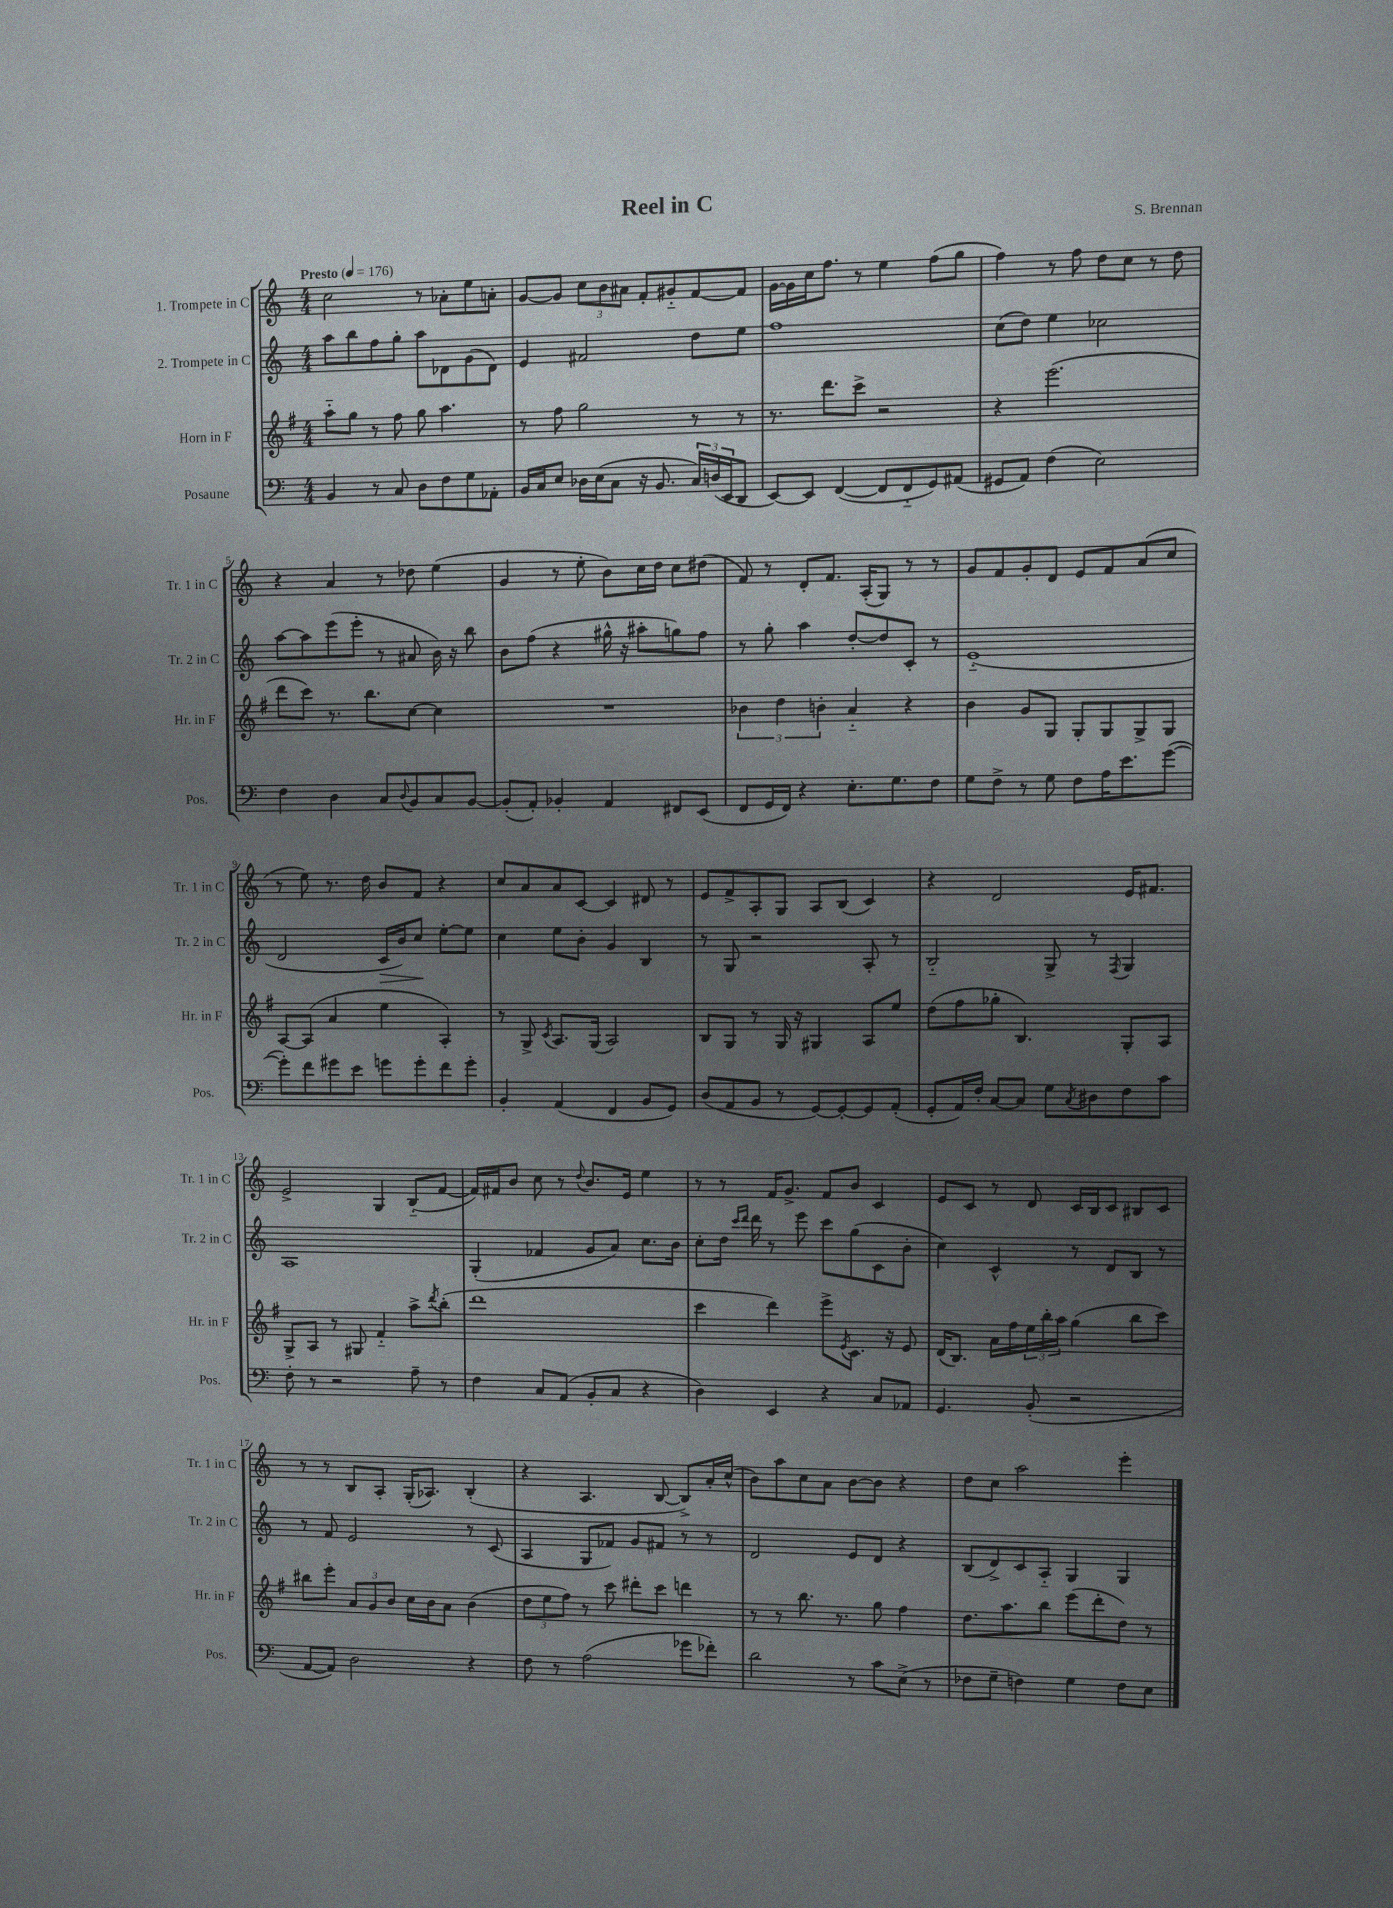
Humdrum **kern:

**kern	**kern	**kern	**kern
*staff4	*staff3	*staff2	*staff1
*clefF4	*clefG2	*clefG2	*clefG2
*k[]	*k[f#]	*k[]	*k[]
*M4/4	*M4/4	*M4/4	*M4/4
*MM176	*MM176	*MM176	*MM176
4BB	8aa'~	8aa	2cc
.	8gg	8bb	.
8r	8r	8ff	.
8C	8ff#	8gg'	.
8D	8gg	8aa	8r
8F	4.aa	8d-	8a-'
8G	.	(8g	8ee
8AA-'	.	8d-)	8a'
=	=	=	=
16BB	8r	4e	[8g
16C	.	.	.
8E	8ff#	.	8g]
16D-	2gg	2f#	12cc
(16E	.	.	.
.	.	.	12b
8C	.	.	.
.	.	.	12a#
16r	.	.	8f'
8.BB	.	.	.
.	.	.	8g#'~
24C)	8r	8dd	[8f
(24D	.	.	.
24EE	.	.	.
8DD	8r	8ee	8f]
=	=	=	=
[8EE)	8.r	1ff	[16g
.	.	.	16g]
8EE]	.	.	16cc
.	8.ddd	.	8.ff
([4FF	.	.	.
.	8ccc^	.	8r
8FF]	2r	.	4ee
8FF'~	.	.	.
8GG)	.	.	(8ff
(8AA#	.	.	8gg
=	=	=	=
8GG#	4r	(8cc	4ff)
8AA)	.	8dd)	.
(4F	(2.eee	4ee	8r
.	.	.	8ff
2E)	.	2cc-	8dd
.	.	.	8cc
.	.	.	8r
.	.	.	8dd
=	=	=	=
4F	8ddd	[8aa	4r
.	8ccc)	8aa]	.
4D	8.r	(8eee	4a
.	.	8eee'	.
.	8.bb	.	.
8C	.	8r	8r
8qqD	.	.	.
8BB	[8cc	8a#	8dd-
8C	4cc]	16b)	(4ee
.	.	16r	.
[8BB	.	8bb	.
=	=	=	=
(8BB']	1r	8b	4g
8AA')	.	(8ff	.
4BB-'	.	4r	8r
.	.	.	8ee'
4AA	.	16gg#^^	8b)
.	.	16r	.
.	.	8aa#'	16cc
.	.	.	16dd
8FF#	.	8gg)	8cc
(8EE	.	8ff	(8dd#
=	=	=	=
8FF	6b-	8r	8f)
16GG	.	8gg'	8r
.	6dd	.	.
16FF)	.	.	.
4r	.	4aa	8d'
.	6b'	.	.
.	.	.	8.f
8.E'	4a'~	[8dd'	.
.	.	.	(16A'
.	.	8dd]	8G)
8.G	.	.	.
.	4r	8c'	8r
8F	.	8r	8r
=	=	=	=
8G	4b	(1e'~	8g
8F^	.	.	8f
8r	8g	.	8g'
8G	8G	.	8d
8F	8G'	.	8e
16A	8G	.	8f
8.e	.	.	.
.	8G^	.	(8a
([8g	8G	.	8cc
=	=	=	=
8g'])	[8A	2d	8r
8f	(8A]	.	8ee)
8g#	4a	.	8.r
8e	.	.	.
.	.	.	16dd
8g	4ee	16c	8b
.	.	16b)	.
8g'	.	8cc	8f
8f	4A')	[8ee'	4r
8g'	.	8ee]	.
=	=	=	=
4BB'	8r	4cc	8cc
.	8G^	.	8a
.	8qc	.	.
(4AA	8.A	8ee	8a
.	.	8b'	[8c
.	(16G	.	.
4FF	2A)	4g	4c]
8BB	.	4B	8d#
8GG)	.	.	8r
=	=	=	=
(8D	8B	8r	8e
8AA	8G	8G	8f^
8BB	8r	2r	8A'
8r	16G	.	8G
.	16r	.	.
[8GG)	4G#	.	8A
8GG'_	.	.	(8B
8GG]	8A	8A'	4c)
(8AA'	8ee	8r	.
=	=	=	=
8GG'	(8dd	2B'~	4r
16AA)	8ff#	.	.
16F'	.	.	.
[8C	8gg-'	.	2d
8C]	4.B)	.	.
8G	.	8G^	.
8qC	.	.	.
8D#	.	8r	.
.	.	8qF	.
8F	8G'	4G	16e
.	.	.	8.f#
8c	8A	.	.
=	=	=	=
8F'	8G^	1A	2e^
8r	8A	.	.
2r	8r	.	.
.	8G#	.	.
.	4f#'~	.	4G
8A~	8aa^	.	(8B'~
.	8qddd	.	.
8r	(8bb'	.	[8f
=	=	=	=
4F	1ddd	(4G'	16f])
.	.	.	16f#
.	.	.	8b
8C	.	4f-	8cc
(8AA	.	.	8r
.	.	.	8qqdd
8BB'	.	8g	8.b
8C	.	8a)	.
.	.	.	16e
4r	.	8.cc	4ee
.	.	16b	.
=	=	=	=
4D)	4ccc	8cc'	8r
.	.	16dd	8r
.	.	16qqccc	.
.	.	16qqddd	.
.	.	16ddd	.
4EE	4ddd)	8r	16f
.	.	.	8.g^
.	.	8eee	.
4r	8eee^	8ccc	8f
.	8qe	.	.
.	8.c	(8gg	8b
8C	.	8c	4c
.	16r	.	.
8AA-	8e	8b'	.
=	=	=	=
4.GG	(16d	4cc)	8e
.	8.B)	.	.
.	.	.	8c
.	16a	4c^^	8r
.	16ff#	.	.
(8BB'	24ee	.	8d
.	24bb'	.	.
.	24aa	.	.
2r	(4gg	8r	16c
.	.	.	16B
.	.	8d	8c
.	8bb	8B	8B#
.	8ccc)	8r	8c
=	=	=	=
[8AA	8bb#	8r	8r
8AA])	8eee'	8f	8r
2D	12a	2e	8B
.	12g	.	.
.	.	.	8A'
.	12b	.	.
.	16cc	.	(16G'
.	16b	.	8.A-)
.	8a	.	.
4r	(4b	8r	(4B'
.	.	(8c	.
=	=	=	=
8F	12dd	4A	4r
.	12ee	.	.
8r	.	.	.
.	12ff#)	.	.
(2A	8r	8G	4.A
.	8ccc	8f-)	.
.	8ddd#'	8g	.
.	8ccc	8f#	[8B
8g-	4ddd	8r	8B^])
8f-')	.	8r	16a'
.	.	.	(16cc^^
=	=	=	=
2d	8r	2d	8b)
.	8r	.	8aa
.	8.bb	.	8cc
.	.	.	8a
.	8.r	.	.
8r	.	8e	[8b
8c	8gg	8d	8b]
(8E^	4ff#	4r	4r
8r	.	.	.
=	=	=	=
8F-	8.dd	(8B	8dd
8G~	.	8d^)	8cc
.	8.aa	.	.
4F)	.	8c	2aa
.	8bb	8A'~	.
4G	(8eee	4G	.
.	8ddd'	.	.
8F	8dd)	4G	4eee'
8E	8r	.	.
==	==	==	==
*-	*-	*-	*-
